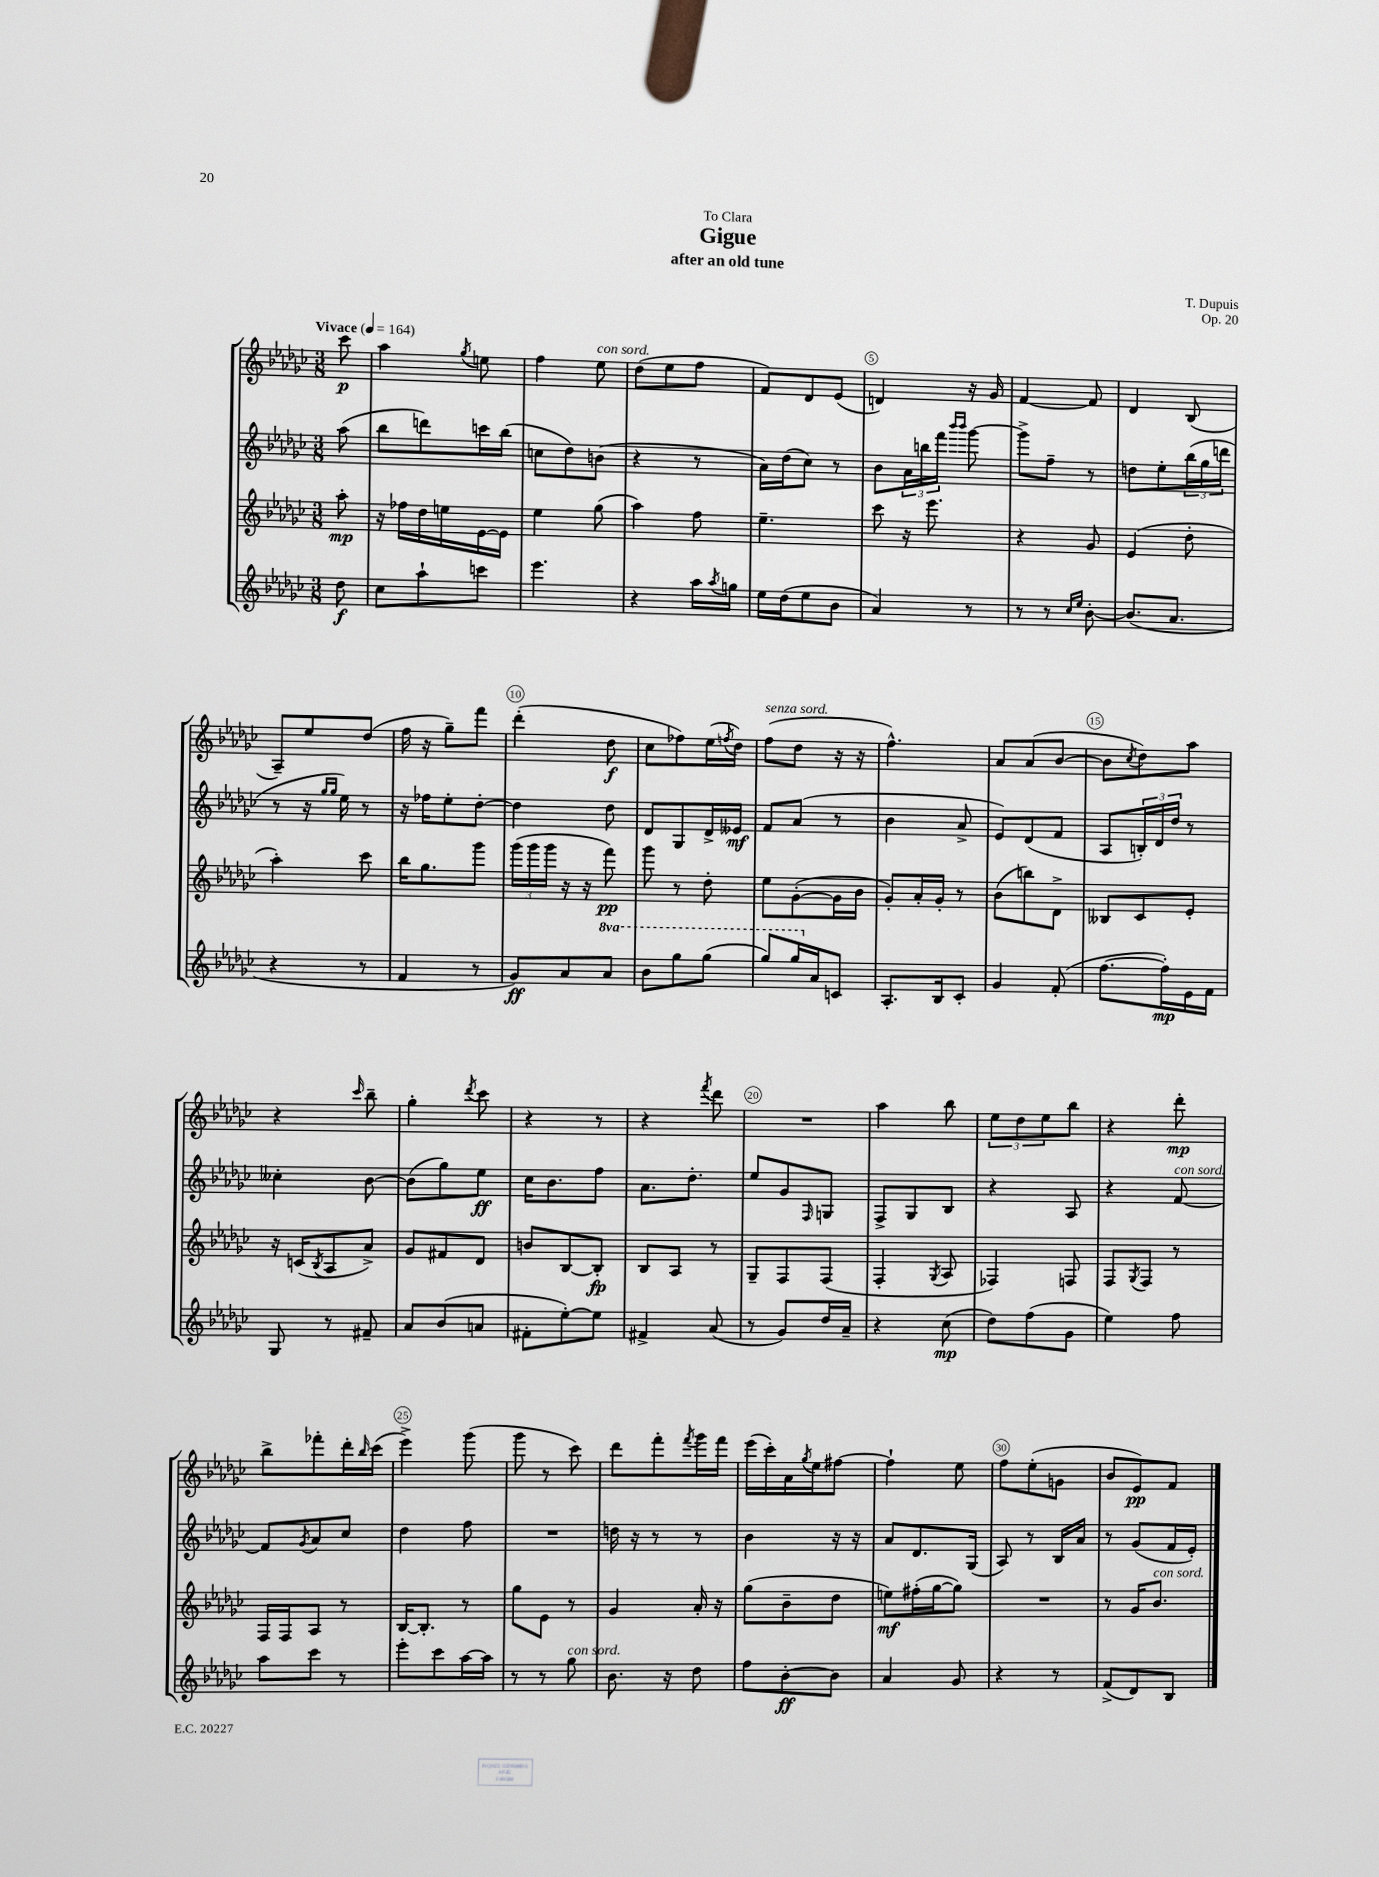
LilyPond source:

\header { title = "Gigue" composer = "T. Dupuis" subtitle = "after an old tune" dedication = "To Clara" opus = "Op. 20" }
<<
\new StaffGroup <<
\new Staff = "s0" {
    \clef treble \key ges \major \numericTimeSignature \time 3/8 \partial 8 \tempo "Vivace" 4 = 164
    ces'''8\p |
    aes''4 \acciaccatura { ges''8 } e''8 |
    f''4 ees''8^\markup { \italic "con sord." } |
    des''8( ees''8 f''8 |
    f'8) des'8 ees'8( |
    d'4) r16 ges'16 |
    f'4~ f'8 |
    des'4 bes8( |
    aes8--) ees''8 des''8( |
    f''16 r16 ges''8--) f'''8 |
    des'''4-.( des''8\f |
    ces''8 fes''8) ees''16( \acciaccatura { f''8 } des''16) |
    f''8^\markup { \italic "senza sord." }( des''8 r16 r16 |
    f''4.-^) |
    aes'8 aes'8( bes'8~ |
    bes'8 \acciaccatura { ces''8 } des''8) aes''8 |
    r4 \grace { ces'''16 } bes''8-- |
    ges''4-. \acciaccatura { des'''8 } ces'''8 |
    r4 r8 |
    r4 \acciaccatura { f'''8 } des'''8 |
    R4. |
    aes''4 bes''8 |
    \tuplet 3/2 { ees''8 des''8 ees''8 } bes''8 |
    r4 des'''8-.\mp |
    bes''8-> fes'''8-. des'''16-. \grace { bes''16 } ces'''16( |
    ees'''4->) ges'''8( |
    ges'''8 r8 ces'''8) |
    des'''8 f'''8-. \acciaccatura { f'''8 } ges'''16 f'''16 |
    ees'''16( ces'''16-.) aes'16 \acciaccatura { ges''8 } ees''16 fis''8~ |
    fis''4-! ees''8 |
    f''8 ees''8-.( g'8 |
    bes'8 ees'8\pp) f'8 \bar "|." |
}
\new Staff = "s1" {
    \clef treble \key ges \major \numericTimeSignature \time 3/8 \partial 8
    aes''8( |
    bes''8 d'''8) c'''16 bes''16( |
    c''8 des''8) b'8( |
    r4 r8 |
    aes'16) des''16( ces''8) r8 |
    bes'8 \tuplet 3/2 { aes'16 b''16 f'''16 } \grace { bes'''16 bes'''16 } ges'''8~ |
    ges'''8-> f''8-- r8 |
    d''8 ees''8-. \tuplet 3/2 { bes''16( ges''16 d'''16 } |
    r8 r16 \grace { ges''16 ges''16 } ees''16) r8 |
    r16 fes''16 ees''8-. des''8~-. |
    des''4 des''8 |
    des'8 ges8 des'16-> eeses'16\mf |
    f'8 aes'8( r8 |
    bes'4 aes'8-> |
    ees'8) des'8( f'8 |
    aes8 \tuplet 3/2 { b16-.) des'16 des''16 } r8 |
    ceses''4-. bes'8~ |
    bes'8( ges''8) ees''8\ff |
    ces''16 bes'8. f''8 |
    aes'8. des''8.-. |
    ees''8 ges'8 \grace { f16 } g8 |
    f8-> ges8 bes8 |
    r4 aes8 |
    r4 f'8~^\markup { \italic "con sord." } |
    f'8 \acciaccatura { ges'8 } aes'8 ces''8 |
    des''4 f''8 |
    R4. |
    d''16 r16 r8 r8 |
    bes'4 r16 r16 |
    aes'8 des'8. ges16( |
    aes8) r8 bes16 aes'16 |
    r8 ges'8( f'16 ees'16-.) \bar "|." |
}
\new Staff = "s2" {
    \clef treble \key ges \major \numericTimeSignature \time 3/8 \partial 8
    aes''8-.\mp |
    r16 fes''16 des''16 e''16 ees'16~ ees'16 |
    ees''4 ges''8( |
    aes''4) f''8 |
    ees''4.-- |
    ces'''8 r16 ees'''8. |
    r4 ges'8 |
    ees'4( des''8-. |
    aes''4-.) ces'''8 |
    bes''16 ges''8. ges'''8 |
    \tuplet 3/2 { ges'''16( ges'''16 ges'''16 } r16 r16 f'''8\pp) |
    ges'''8 r8 des''8-. |
    ees''8 ges'8~-.( ges'16 bes'16 |
    ges'8-.) aes'16-. ges'16-. r8 |
    bes'8( b''8) des'8-> |
    beses8 ces'8 ees'8-. |
    r16 c'16( \acciaccatura { bes8 } aes8 aes'8->) |
    ges'8 fis'8 des'8 |
    b'8 bes8~ bes8-.\fp |
    bes8 aes8 r8 |
    ges8-- f8 f8( |
    f4-. \acciaccatura { ges8 } aes8 |
    fes4) f8 |
    f8 \acciaccatura { ges8 } f8 r8 |
    f16 f16 aes8 r8 |
    bes16~ bes8.-. r8 |
    ges''8 ees'8 r8 |
    ges'4 aes'16-. r16 |
    ges''8( bes'8-- des''8 |
    e''8\mf) fis''16-.( ges''16~ ges''8) |
    R4. |
    r8 ges'16 bes'8.^\markup { \italic "con sord." } \bar "|." |
}
\new Staff = "s3" {
    \clef treble \key ges \major \numericTimeSignature \time 3/8 \set Staff.ottavationMarkups = #ottavation-simple-ordinals \partial 8
    des''8\f |
    ces''8 aes''8-! c'''8 |
    ees'''4. |
    r4 aes''16 \acciaccatura { aes''8 } g''16 |
    ees''16 des''16( ees''8 bes'8 |
    aes'4) r8 |
    r8 r8 \grace { ces''16 ees''16 } bes'8~-. |
    bes'8.( aes'8. |
    r4 r8 |
    f'4 r8 |
    ges'8\ff) aes'8 \ottava #1 aes''8 |
    bes''8 ges'''8 ges'''8( |
    ges'''8) ges'''16 \ottava #0 aes'16 c'8 |
    aes8.-. bes16 ces'8-. |
    ges'4 f'8-.( |
    f''8.~ f''16-.\mp) ees'16 f'16 |
    ges8 r8 fis'8-- |
    aes'8 bes'8( a'8 |
    fis'8-. ees''8~-.) ees''8 |
    fis'4-> aes'8( |
    r8 ges'8) des''16 aes'16-- |
    r4 ces''8\mp( |
    des''8) f''8( ges'8 |
    ees''4) f''8 |
    aes''8 ces'''8 r8 |
    ees'''8-. ces'''8 aes''16~ aes''16 |
    r8 r8 ges''8^\markup { \italic "con sord." } |
    bes'8. r16 des''8 |
    f''8 bes'8~-.\ff bes'8 |
    aes'4 ges'8 |
    r4 r8 |
    f'8->( des'8) bes8 \bar "|." |
}
>>
>>
\layout { \context { \Score \override BarNumber.break-visibility = ##(#f #t #t) barNumberVisibility = #(every-nth-bar-number-visible 5) \override BarNumber.stencil = #(make-stencil-circler 0.1 0.3 ly:text-interface::print) } }
